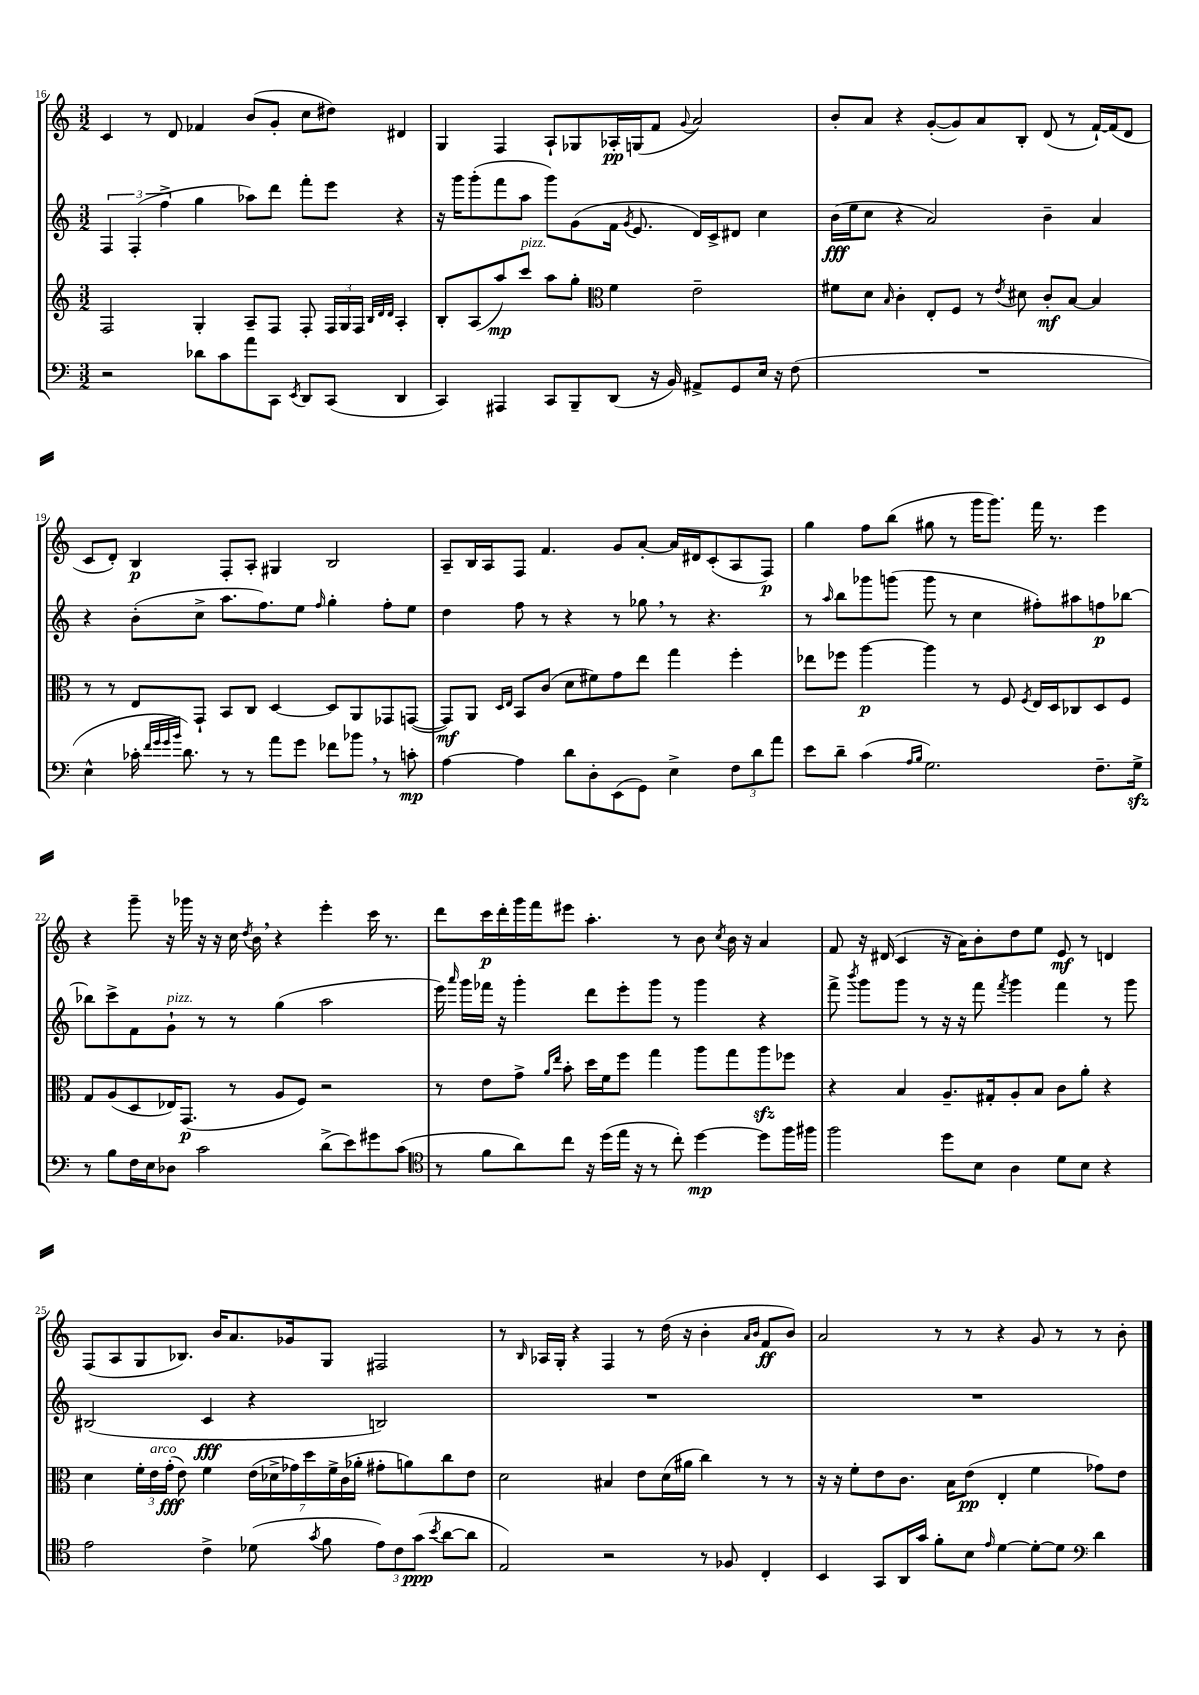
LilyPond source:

<<
\new StaffGroup <<
\new Staff = "s0" {
    \clef treble \key c \major \numericTimeSignature \time 3/2
    \autoBeamOff c'4 r8 d'8 fes'4 b'8[( g'8]-. c''8[ dis''8]) dis'4 |
    g4 f4 a8[-! ges8 aes16-.\pp g16( f'8] \appoggiatura { g'8 } a'2) |
    b'8[-. a'8] r4 g'8[~-.( g'8) a'8 b8]-. d'8( r8 f'16[~-!) f'16( d'8] |
    c'8[ d'8]-.) b4\p f8[-. a8]-. gis4 b2 |
    a8[-- b16 a16 f8] f'4. g'8[ a'8]~-. a'16[ dis'16 c'8-.( a8 f8]\p) |
    g''4 f''8[ b''8]( gis''8 r8 g'''16[ g'''8.]) f'''16 r8. e'''4 |
    r4 g'''8-- r16 ges'''16 r16 r16 c''16 \acciaccatura { d''8 } b'16 \breathe r4 e'''4-. c'''16 r8. |
    d'''8[ c'''16\p d'''16-. g'''16 f'''16 eis'''8] a''4.-. r8 b'8 \acciaccatura { c''8 } b'16 r16 a'4 |
    f'8 r16 dis'16( c'4 r16 a'16[) b'8-. d''8 e''8] e'8\mf r8 d'4 |
    f8[( a8 g8 bes8.]) b'16[ a'8. ges'16 g8] fis2 |
    r8 \grace { b16 } aes16[ g16]-. r4 f4 r8 d''16( r16 b'4-. \grace { a'16[ b'16] } f'8[\ff b'8]) |
    a'2 r8 r8 r4 g'8 r8 r8 b'8-. \bar "|." |
}
\new Staff = "s1" {
    \clef treble \key c \major \numericTimeSignature \time 3/2
    \autoBeamOff \tuplet 3/2 { f4 f4-.( f''4-> } g''4 aes''8[) d'''8] f'''8[-. e'''8] r4 |
    r16 g'''16[ g'''8-.( f'''8 a''8] g'''8[) g'8( f'16] \acciaccatura { g'8 } e'8. d'16[) c'16-> dis'8] c''4 |
    b'16[\fff( e''16 c''8] r4 a'2) b'4-- a'4 |
    r4 b'8[-.( c''8]-> a''8.[ f''8.) e''8] \grace { f''16 } g''4-. f''8[-. e''8] |
    d''4 f''8 r8 r4 r8 ges''8 \breathe r8 r4. |
    r8 \grace { a''16 } b''8[ ges'''8 g'''8]( g'''8 r8 c''4 fis''8[-.) ais''8 f''8\p bes''8]~ |
    bes''8[ c'''8-> f'8 g'8]-!^\markup { \italic "pizz." } r8 r8 g''4( a''2 |
    e'''16) \grace { a'''16 } g'''16[ fes'''16] r16 g'''4-. d'''8[ e'''8-. g'''8] r8 g'''4 r4 |
    f'''8-> \acciaccatura { b'''8 } g'''8[ g'''8] r8 r16 r16 f'''8 \acciaccatura { f'''8 } g'''4 f'''4 r8 g'''8 |
    bis2( c'4\fff r4 b2) |
    R1. |
    R1. \bar "|." |
}
\new Staff = "s2" {
    \clef treble \key c \major \numericTimeSignature \time 3/2
    \autoBeamOff f2 g4-. a8[-- f8] f8-. \tuplet 3/2 { f16[ g16 f16] } \grace { b32[ d'32 d'32] } a4-. |
    b8[-. a8( a''8\mp) c'''8]^\markup { \italic "pizz." } a''8[ g''8]-. \clef alto f'4 e'2-- |
    fis'8[ d'8] \grace { b16 } c'4-. e8[-. f8] r8 \acciaccatura { e'8 } dis'8 c'8[-.\mf b8]~ b4 |
    r8 r8 e8[ g,8]-! b,8[ c8] d4~ d8[ a,8 ges,8 g,8]~( |
    g,8[\mf) a,8] \grace { d16[ e16] } b,8[ c'8]( d'8[ fis'8) g'8 e''8] g''4 f''4-. |
    ees''8[ fes''8] a''4~\p a''4 r8 f8 \acciaccatura { f8 } e16[ d16 ces8 d8 f8] |
    g8[ a8( d8 ees16) g,8.]\p( r8 a8[ f8]) r2 |
    r8 e'8[ g'8]-> \grace { a'16[ e''16] } b'8-. d''16[ f'16 f''8] g''4 a''8[ g''8 a''8\sfz fes''8] |
    r4 b4 a8.[-- gis16-. a8-. b8] c'8[ a'8]-. r4 |
    d'4 \tuplet 3/2 { f'16[-. e'16^\markup { \italic "arco" } g'16]-.\fff( } e'8) f'4 \tuplet 7/4 { e'16[( des'16-> ges'16) d''16 f'16-> c'16( aes'16]-. } gis'8[-. a'8) c''8 e'8] |
    d'2 bis4 e'8[ d'16( ais'16] c''4) r8 r8 |
    r16 r16 f'8[-. e'8 c'8.] b16[ e'8]\pp( e4-. f'4 ges'8[) e'8] \bar "|." |
}
\new Staff = "s3" {
    \clef bass \key c \major \numericTimeSignature \time 3/2
    \autoBeamOff r2 des'8[ c'8 a'8 c,8] \acciaccatura { e,8 } d,8[ c,8]( d,4 |
    c,4) ais,,4 c,8[ b,,8-- d,8]( r16 b,16) ais,8[-> g,8 e16] r16 f8( |
    R1. |
    e4-^ ces'16-. \grace { f'32[ g'32 g'32 b'32] } d'8.) r8 r8 a'8[ g'8] fes'8[ bes'8] \breathe r8 c'8-.\mp |
    a4~ a4 d'8[ d8-. e,8( g,8]) e4-> \tuplet 3/2 { f8[ d'8 a'8] } |
    e'8[ d'8]-- c'4( \grace { a16[ b16] } g2.) f8.[-- g16]->\sfz |
    r8 b8[ f16 e16 des8] c'2 d'8[->( e'8) gis'8 c'8]( |
    \clef tenor r8 f'8[ a'8) c''8] r16 d''16[( e''16] r16 r8 c''8-.) d''4~\mp d''8[ f''16 fis''16] |
    f''2 d''8[ b8] a4 d'8[ b8] r4 |
    e'2 c'4-> des'8( \acciaccatura { g'8 } f'8 \tuplet 3/2 { e'8[) c'8 g'8]\ppp( } \acciaccatura { b'8 } a'8[~ a'8] |
    e2) r2 r8 fes8 c4-. |
    b,4 g,8[ a,16 g'16] f'8[-. b8] \grace { e'16 } d'4~ d'8[~-. d'8] \clef bass d'4 \bar "|." |
}
>>
>>
\layout { \context { \Score currentBarNumber = #16 } }
